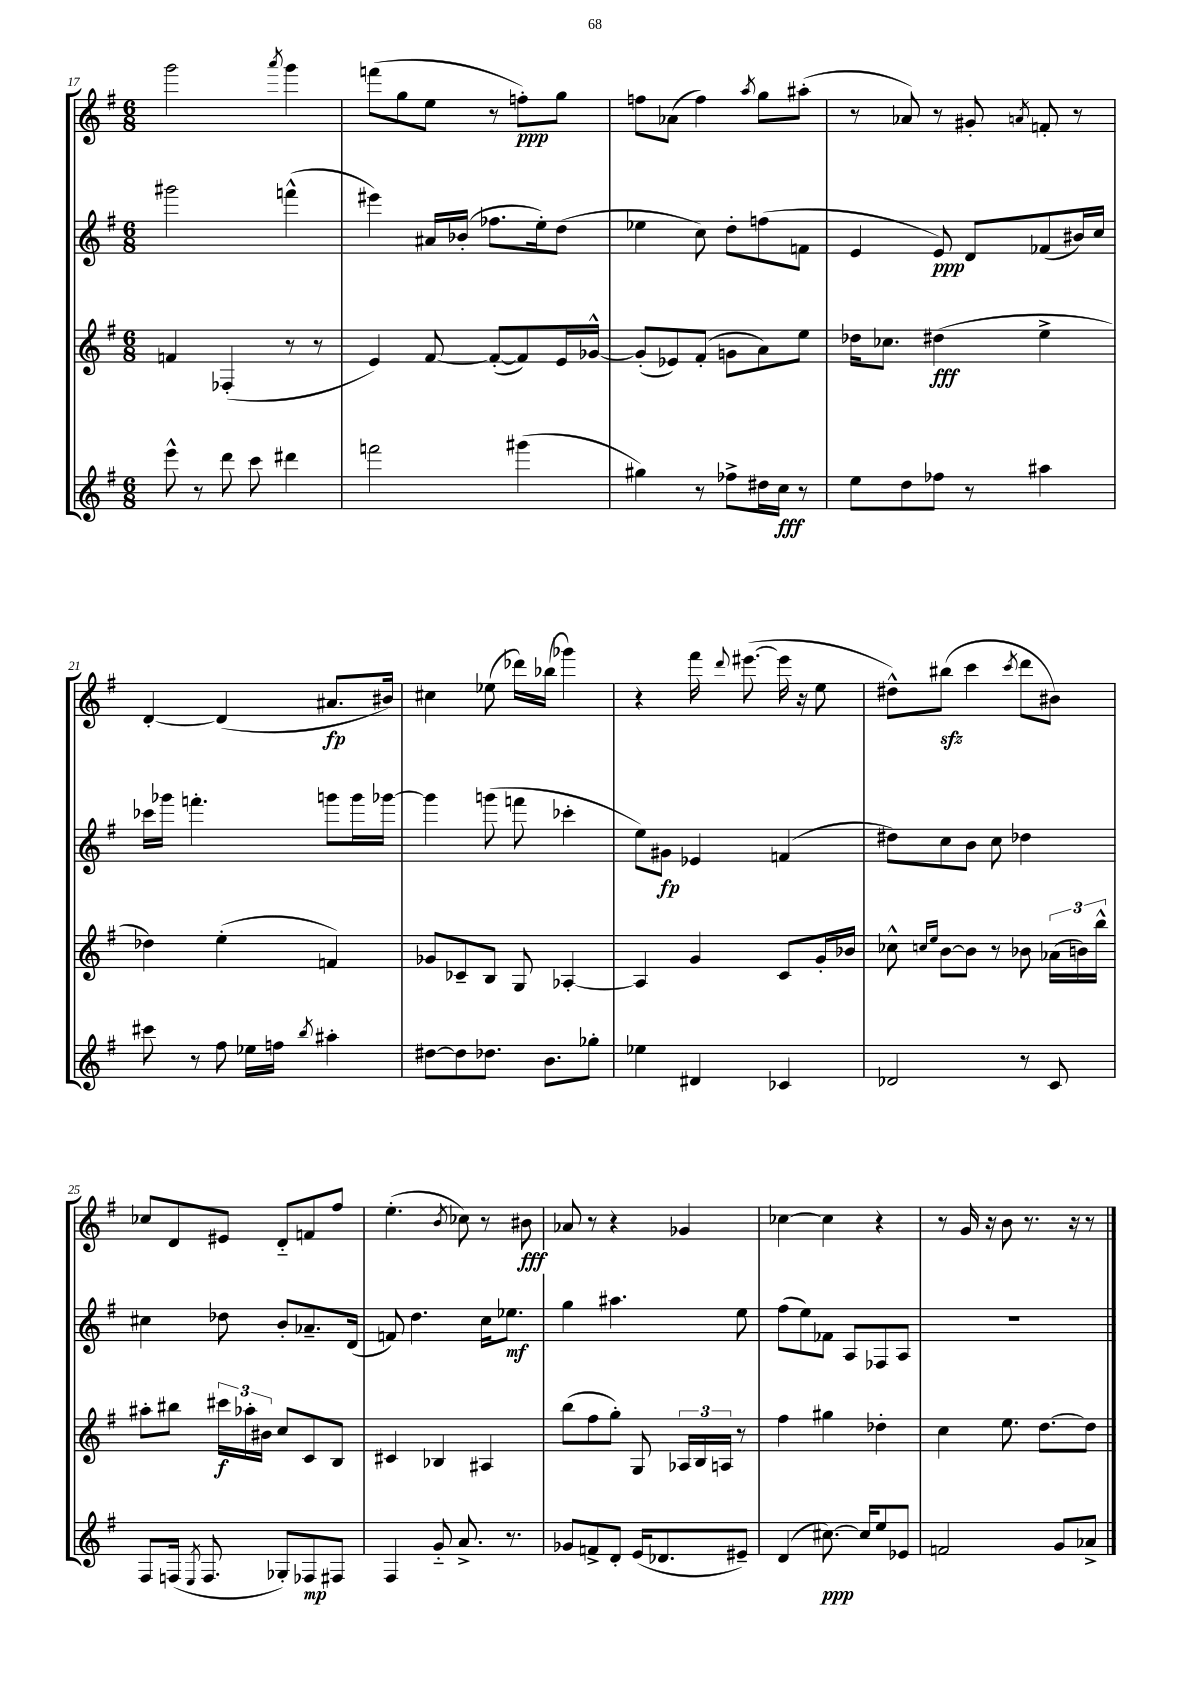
<<
\new StaffGroup <<
\new Staff = "s0" {
    \clef treble \key g \major \numericTimeSignature \time 6/8
    \autoBeamOff g'''2 \acciaccatura { a'''8 } g'''4 |
    f'''8[( g''8 e''8] r8 f''8[-.\ppp) g''8] |
    f''8[ aes'8]( f''4) \acciaccatura { a''8 } g''8[ ais''8]-.( |
    r8 aes'8) r8 gis'8-. \acciaccatura { a'8 } f'8-. r8 |
    d'4~-. d'4( ais'8.[\fp bis'16]) |
    cis''4 ees''8( des'''16[) bes''16]( ges'''4) |
    r4 fis'''16 \appoggiatura { d'''8 } eis'''8.~( eis'''16 r16 e''8 |
    dis''8[-^) bis''8]\sfz( c'''4 \acciaccatura { c'''8 } d'''8[ bis'8]) |
    ces''8[ d'8 eis'8] d'8[-_ f'8 fis''8] |
    e''4.-.( \acciaccatura { b'8 } ces''8) r8 bis'8\fff |
    aes'8 r8 r4 ges'4 |
    ces''4~ ces''4 r4 |
    r8 g'16 r16 b'8 r8. r16 r8 \bar "|." |
}
\new Staff = "s1" {
    \clef treble \key g \major \numericTimeSignature \time 6/8
    \autoBeamOff gis'''2 f'''4-^( |
    eis'''4) ais'16[ bes'16]-.( fes''8.[ e''16-.) d''8]( |
    ees''4 c''8) d''8[-. f''8( f'8] |
    e'4 e'8\ppp) d'8[ fes'8( bis'16) c''16] |
    ces'''16[ ges'''16] f'''4.-. g'''8[ g'''16 ges'''16]~ |
    ges'''4 g'''8( f'''8 ces'''4-. |
    e''8[) gis'8]\fp ees'4 f'4( |
    dis''8[) c''8 b'8] c''8 des''4 |
    cis''4 des''8 b'8[-. aes'8.-- d'16]( |
    f'8) d''4. c''16[ ees''8.]\mf |
    g''4 ais''4. e''8 |
    fis''8[( e''8) fes'8] a8[ fes8 a8] |
    R2. \bar "|." |
}
\new Staff = "s2" {
    \clef treble \key g \major \numericTimeSignature \time 6/8
    \autoBeamOff f'4 fes4-.( r8 r8 |
    e'4) fis'8~ fis'8[~-.( fis'8) e'16 ges'16]~-^ |
    ges'8[-.( ees'8) fis'8]-.( g'8[ a'8) e''8] |
    des''16[ ces''8.] dis''4\fff( e''4-> |
    des''4) e''4-.( f'4) |
    ges'8[ ces'8-- b8] g8 aes4~-. |
    aes4 g'4 c'8[ g'16-. bes'16] |
    ces''8-^ \grace { c''16[ e''16] } b'8[~ b'8] r8 bes'8 \tuplet 3/2 { aes'16[( b'16) b''16]-^ } |
    ais''8[-. bis''8] \tuplet 3/2 { cis'''16[\f aes''16-. bis'16] } c''8[ c'8 b8] |
    cis'4 bes4 ais4 |
    b''8[( fis''8 g''8]-.) g8 \tuplet 3/2 { aes16[ b16 a16] } r8 |
    fis''4 gis''4 des''4-. |
    c''4 e''8. d''8.[~ d''8] \bar "|." |
}
\new Staff = "s3" {
    \clef treble \key g \major \numericTimeSignature \time 6/8
    \autoBeamOff e'''8-^ r8 d'''8 c'''8 dis'''4 |
    f'''2 gis'''4( |
    gis''4) r8 fes''8[-> dis''16 c''16]\fff r8 |
    e''8[ d''8 fes''8] r8 ais''4 |
    cis'''8 r8 fis''8 ees''16[ f''16] \acciaccatura { b''8 } ais''4-. |
    dis''8[~ dis''8 des''8.] b'8.[ ges''8]-. |
    ees''4 dis'4 ces'4 |
    des'2 r8 c'8 |
    fis8[ f16]( \acciaccatura { e8 } f8. ges8[-.) fes8\mp fis8] |
    fis4 g'8-_ a'8.-> r8. |
    ges'8[ f'8-> d'8]-. e'16[( des'8. eis'8]--) |
    d'4( cis''8.~\ppp) cis''16[ e''8 ees'8] |
    f'2 g'8[ aes'8]-> \bar "|." |
}
>>
>>
\layout { \context { \Score currentBarNumber = #17 } }
